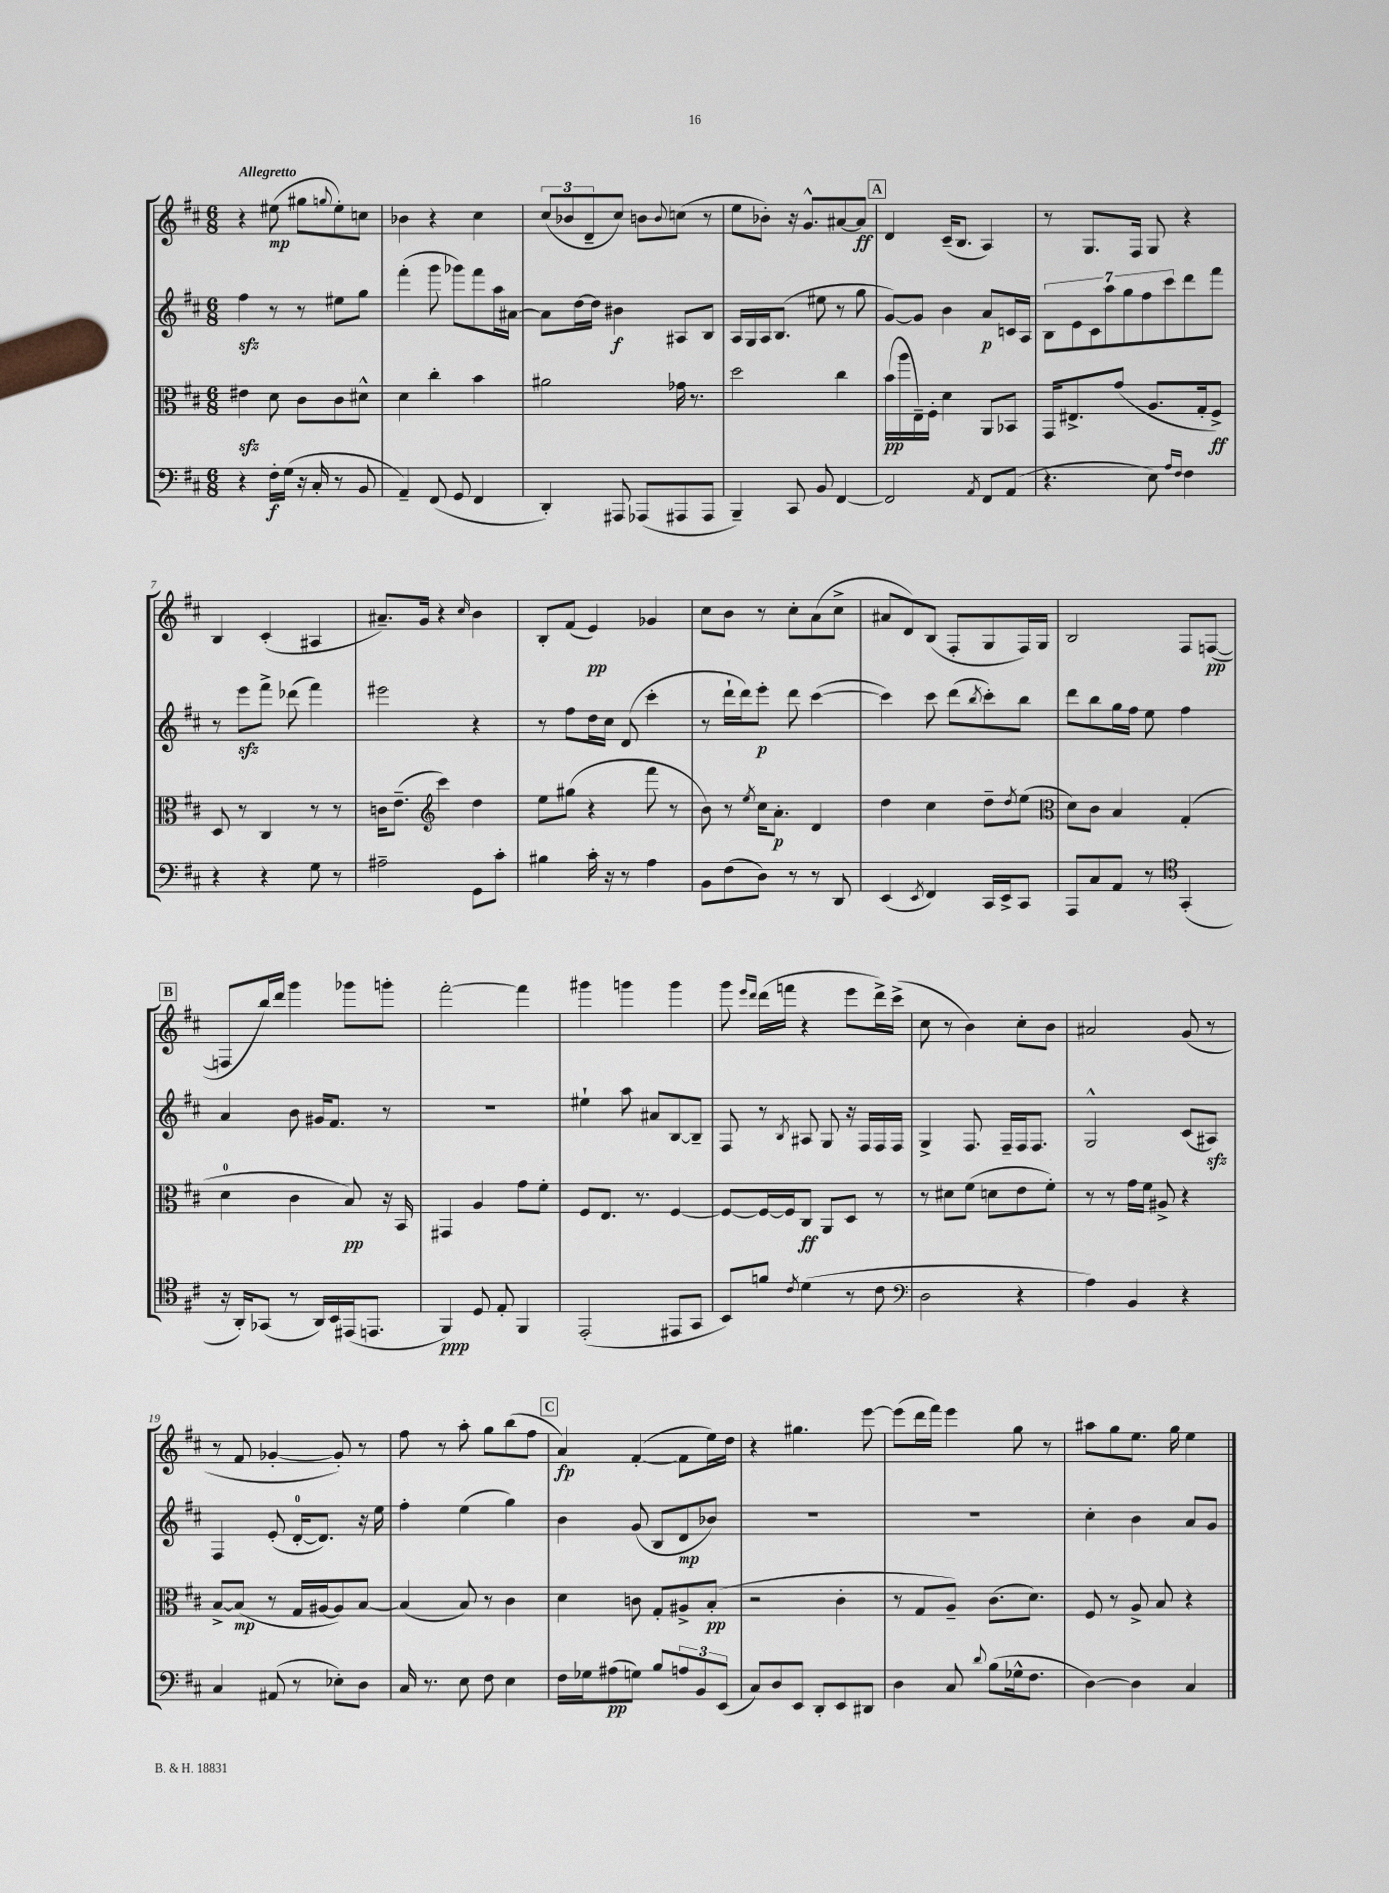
<<
\new StaffGroup <<
\new Staff = "s0" {
    \clef treble \key d \major \numericTimeSignature \time 6/8 \tempo "Allegretto"
    r4 eis''8\mp( gis''8 \appoggiatura { g''8 } eis''8-.) c''8 |
    bes'4 r4 cis''4 |
    \tuplet 3/2 { cis''8( bes'8 d'8-- } cis''8) b'8 \appoggiatura { b'8 } c''8( r8 |
    e''8 bes'8-.) r16 g'8.-^ ais'8~ ais'8\ff |
    \mark \markup { \box "A" } d'4 cis'16--( b8. a4) |
    r8 g8. fis16 g8 r4 |
    b4 cis'4-.( ais4 |
    ais'8.--) g'16 r4 \grace { cis''16 } b'4 |
    b8-. fis'8( e'4\pp) ges'4 |
    cis''8 b'8 r8 cis''8-. a'8( cis''8-> |
    ais'8 d'8) b8( fis8-. g8 fis16) g16 |
    b2 fis8 f8~\pp( |
    \mark \markup { \box "B" } f8 b''16) d'''16 g'''4 ges'''8 g'''8-. |
    fis'''2~-. fis'''4 |
    gis'''4 g'''4 g'''4 |
    g'''8 \grace { e'''16 d'''16 } d'''16( f'''16 r4 e'''8 d'''16->) cis'''16->( |
    cis''8 r8 b'4) cis''8-. b'8 |
    ais'2 g'8( r8 |
    r8 fis'8 ges'4~-. ges'8-.) r8 |
    fis''8 r8 a''8-. g''8 b''8( fis''8 |
    \mark \markup { \box "C" } a'4\fp) fis'4~-.( fis'8 e''16) d''16 |
    r4 gis''4. e'''8~ |
    e'''8( d'''16 fis'''16) e'''4 g''8 r8 |
    ais''8 g''8 e''8. g''16 e''4 \bar "|." |
}
\new Staff = "s1" {
    \clef treble \key d \major \numericTimeSignature \time 6/8
    fis''4\sfz r8 r8 eis''8 g''8 |
    fis'''4-.( g'''8 ges'''8) fis'''8 a''16 ais'16~ |
    ais'8 d''16~ d''16 bis'4\f ais8 b8 |
    a16 g16 a16 b8.( eis''8 r8 g''8 |
    \mark \markup { \box "A" } g'8~) g'8 b'4 a'8\p c'16 a16 |
    \tuplet 7/4 { b8 e'8 cis'8 a''8 g''8 fis''8 cis'''8 } d'''8 fis'''8 |
    r8 e'''8\sfz fis'''8-> des'''8( fis'''4) |
    eis'''2 r4 |
    r8 fis''8 d''16 cis''16 d'8( cis'''4-. |
    r8 d'''16-! d'''16) e'''8-.\p d'''8 cis'''4~( |
    cis'''4) cis'''8 d'''8( \acciaccatura { b''8 } cis'''8-.) b''8 |
    d'''8 b''8 g''16 fis''16 e''8 fis''4 |
    \mark \markup { \box "B" } a'4 b'8 gis'16 fis'8. r8 |
    R2. |
    eis''4-! a''8 ais'8 b8~ b8-- |
    fis8 r8 \acciaccatura { b8 } ais8 g8 r16 fis16 fis16 fis16 |
    g4-> fis8. fis16-- fis16 fis8. |
    g2-^ cis'8( ais8\sfz) |
    fis4 e'8-.( d'16-0~-. d'8.) r16 e''16 |
    fis''4-. e''4( g''4) |
    \mark \markup { \box "C" } b'4 g'8( b8 d'8\mp bes'8) |
    R2. |
    R2. |
    cis''4-. b'4 a'8 g'8 \bar "|." |
}
\new Staff = "s2" {
    \clef alto \key d \major \numericTimeSignature \time 6/8
    eis'4\sfz d'8 cis'8 cis'8 dis'8-^ |
    d'4 cis''4-. b'4 |
    ais'2 ges'16 r8. |
    d''2 cis''4 |
    \mark \markup { \box "A" } b'16\pp( a''16 e16--) fis16-. d'4 a,8 bes,8 |
    g,16 eis8.-> g'8( a8. g16-. fis8->\ff) |
    d8 r8 cis4 r8 r8 |
    c'16 e'8.--( \clef treble cis'''4) d''4 |
    e''8 gis''8( r4 fis'''8 r8 |
    b'8) r8 \acciaccatura { e''8 } cis''16 a'8.-.\p d'4 |
    d''4 cis''4 d''8-- \acciaccatura { d''8 } e''8( |
    \clef alto d'8) cis'8 b4 g4-.( |
    \mark \markup { \box "B" } d'4-0 cis'4 b8\pp) r16 b,16 |
    gis,4 a4 g'8 fis'8-. |
    fis8 e8. r8. fis4~ |
    fis8~ fis16~ fis16 cis8\ff a,8 d8 r8 |
    r8 dis'8 fis'8( d'8 e'8 fis'8-.) |
    r8 r8 g'16 fis'16 ais8-> r4 |
    b8~-> b8\mp( r8 g16 ais16~ ais8) b8~ |
    b4( b8) r8 cis'4 |
    \mark \markup { \box "C" } d'4 c'8 g8-. ais8-> b8-.\pp( |
    r2 cis'4-. |
    r8 g8 a8--) cis'8.( d'8.) |
    fis8 r8 a8-> b8 r4 \bar "|." |
}
\new Staff = "s3" {
    \clef bass \key d \major \numericTimeSignature \time 6/8
    r4 fis16-.\f g16( r16 cis16-. r8 b,8 |
    a,4--) fis,8( g,8 fis,4 |
    d,4-.) ais,,8 aes,,8( ais,,8 ais,,8 |
    b,,4--) cis,8 b,8 fis,4~ |
    \mark \markup { \box "A" } fis,2 \acciaccatura { a,8 } fis,8 a,8( |
    r4. e8) \grace { a16 fis16 } fis4 |
    r4 r4 g8 r8 |
    ais2-- g,8 cis'8-. |
    bis4 cis'16-. r16 r8 a4 |
    b,8 fis8( d8) r8 r8 d,8 |
    e,4( \acciaccatura { e,8 } fis,4) cis,16 e,16-> cis,8 |
    a,,8 cis8 a,8 r8 \clef tenor g,4-.( |
    \mark \markup { \box "B" } r16 a,16-.) ges,8( r8 a,16) b,16 eis,16( e,8. |
    fis,4\ppp) d8 e8-. fis,4 |
    e,2-.( eis,8 g,8 |
    b,8) f'8 \acciaccatura { cis'8 } d'4( r8 cis'8 |
    \clef bass d2 r4 |
    a4) b,4 r4 |
    cis4 ais,8( r8 ees8-.) d8 |
    cis16 r8. e8 fis8 e4 |
    \mark \markup { \box "C" } fis16 ges16 ais8\pp( g8) b8 \tuplet 3/2 { a8 b,8 e,8( } |
    cis8) d8 e,8 d,8-. e,8 dis,8 |
    d4 cis8 \appoggiatura { d'8 } b8( ges16-^ fis8. |
    d4~) d4 cis4 \bar "|." |
}
>>
>>
